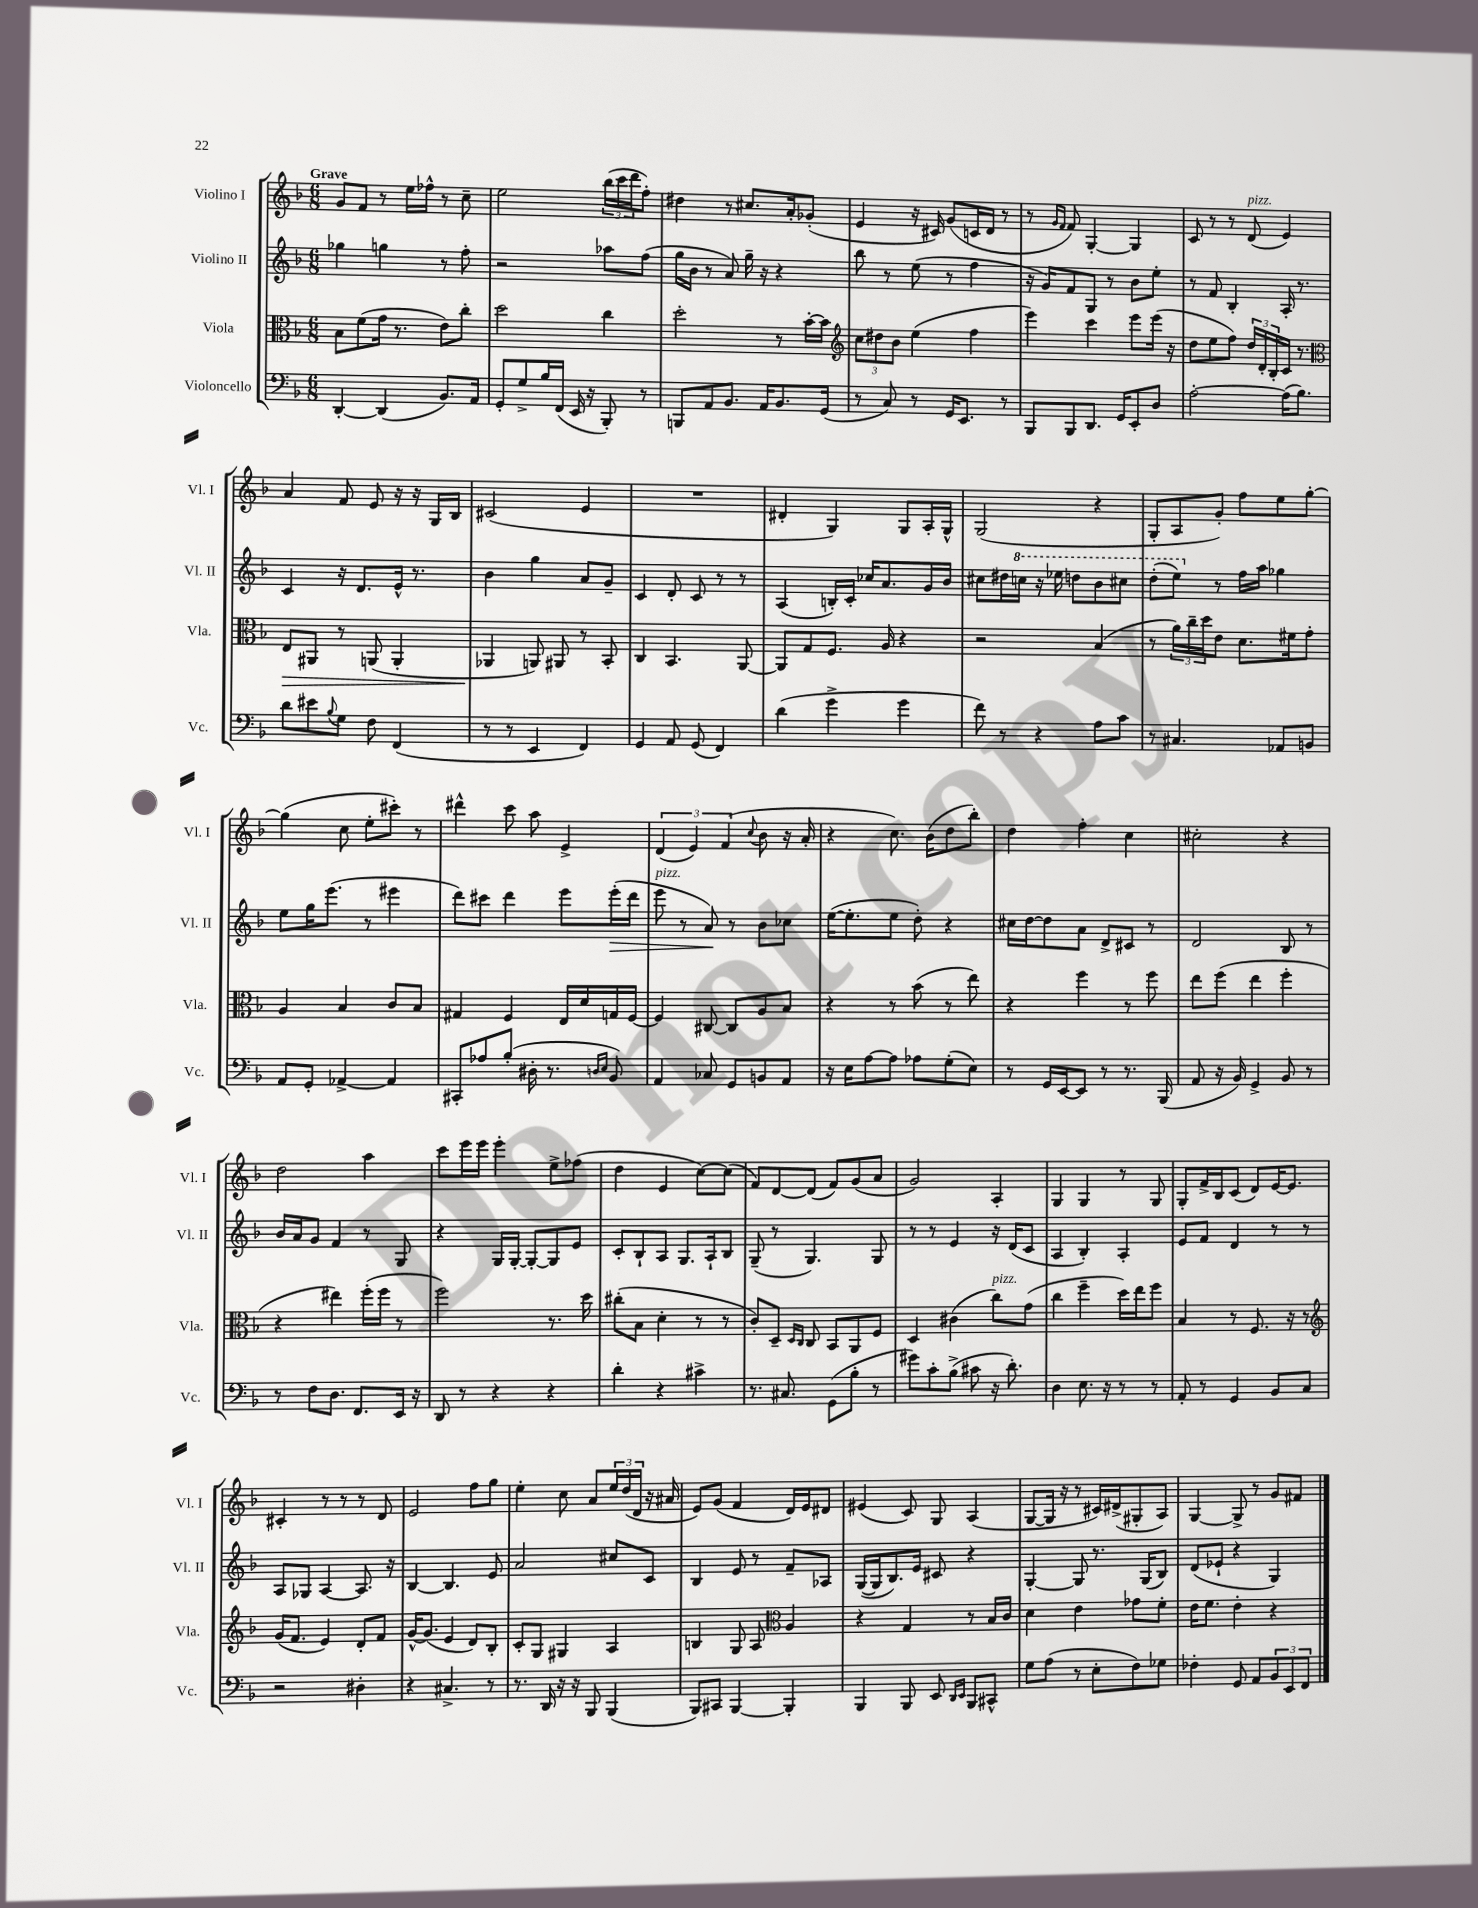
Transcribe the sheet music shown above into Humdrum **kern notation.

**kern	**kern	**kern	**kern
*staff4	*staff3	*staff2	*staff1
*clefF4	*clefC3	*clefG2	*clefG2
*k[b-]	*k[b-]	*k[b-]	*k[b-]
*M6/8	*M6/8	*M6/8	*M6/8
[4DD'	8B-	4gg-	8g
.	(8f	.	8f
(4DD]	16g	4gg	8r
.	8.r	.	.
.	.	.	16ee
.	.	.	16ff-^^
8.BB-)	8e)	8r	8r
.	8cc'	8ff'	8cc~
16AA	.	.	.
=	=	=	=
8GG'	2dd	2r	2ee
8G^	.	.	.
16B-	.	.	.
(16FF	.	.	.
16EE	.	.	.
16r	.	.	.
8BBB-')	4cc	8aa-	(24bb-
.	.	.	24ccc
.	.	.	24ddd
8r	.	(8ff	8ff')
=	=	=	=
8BBB	2dd'	16gg	4dd#
.	.	16b-	.
8AA	.	8r	.
8.BB-	.	8a)	8r
.	.	16gg~	8.cc#
16AA	.	16r	.
8.BB-	8r	4r	.
.	.	.	16a'
.	[16b-'	.	(8g-'
(16GG	16b-]	.	.
=	=	=	=
*	*clefG2	*	*
8r	12cc	8bb-	4e
.	12dd#	.	.
8C)	.	8r	.
.	12b-	.	.
8r	(4ee	(8ee	16r
.	.	.	16c#)
16GG	.	8r	(8g
8.EE	.	.	.
.	4ff	4ff	16c
.	.	.	16d
8r	.	.	8r
=	=	=	=
8BBB-	4eee)	16r	8r
.	.	16g)	.
.	.	.	16qqg
.	.	.	16qqf
8BBB-	.	8f	8f)
8.DD	4ccc	8G	[4G'
.	.	8r	.
16GG	.	.	.
8EE'	8eee	8b-	4G]
8D	(16eee	8ee'	.
.	16r	.	.
=	=	=	=
[2A'	8dd	8r	8c
.	8ee	8f	8r
.	8ff)	4B-'	8r
.	24dd	.	(8d
.	24d'	.	.
.	24B-'	.	.
(16A]	16c	16A'	4e)
8.B-)	8.r	8.r	.
=	=	=	=
*	*clefC3	*	*
8d	8E	4c	4a
8e#	8AA#	.	.
8qqB-	.	.	.
8G	8r	16r	8f
.	.	8.d	.
8F	(8AA	.	8e
(4FF	4AA'	16e^^	16r
.	.	8.r	16r
.	.	.	16G
.	.	.	16B-
=	=	=	=
8r	4AA-	4b-	(2c#
8r	.	.	.
4EE	8AA)	4gg	.
.	8AA#	.	.
4FF)	8r	8a	4e
.	8BB-'	8g~	.
=	=	=	=
4GG	4C	4c	2.r
8AA	4.BB-	8d'	.
(8GG	.	8c	.
4FF)	.	8r	.
.	[8AA	8r	.
=	=	=	=
(4d	8AA]	(4A	4d#'
.	8G	.	.
4g^	8.F	16B')	4G)
.	.	16c'	.
.	.	16cc-	.
.	16A	8.a	.
4g	4r	.	8G
.	.	16g	16A'
.	.	16b-	16G^^
=	=	=	=
8f)	2r	8cc#	(2G
8r	.	16dd#	.
.	.	16ccc	.
4r	.	16r	.
.	.	16eee-	.
.	.	8ddd	.
8A	(4B-	8bb-	4r
8c	.	8ccc#	.
=	=	=	=
8r	8r	(8ddd'	8G'
4.C#	24a)	8eee)	8A
.	24cc~	.	.
.	24dd	.	.
.	8e	8r	8g')
.	8.d	16ff	8ff
.	.	16aa	.
8AA-	.	4gg-	8ee
.	16f#	.	.
8BB	8g'	.	[8gg'
=	=	=	=
8AA	4A	8ee	(4gg]
8GG'	.	16gg	.
.	.	(8.eee	.
[4AA-^	4B-	.	8cc
.	.	8r	8ee'
4AA-]	8c	4eee#	8ccc#')
.	8B-	.	8r
=	=	=	=
8CC#'	4G#	8ddd)	4ddd#^^
8A-	.	8ccc#	.
(8B-'	4F	4ddd	8ccc
16D#'	.	.	8aa
8.r	.	.	.
.	16E	8eee	4e^
.	16d	.	.
16qqD	.	.	.
16qqE	.	.	.
8BB-)	16G	(16eee'	.
.	[16F	16ddd	.
=	=	=	=
4AA	4F]	8eee	(6d
.	.	8r	.
.	.	.	6e)
8C-	[8C#	8a)	.
.	.	.	(6f
8GG	8C#]	8r	.
.	.	.	8qqcc
8BB	8A	8b-	8b-
8AA	8B-	8cc-	16r
.	.	.	16a'
=	=	=	=
16r	4r	([16ee	4r
16E	.	8.ee']	.
[8A	.	.	.
8A]	8r	8ee	8.cc)
8A-	(8b-	8dd')	.
.	.	.	(16b-
(8G'	8r	4r	8dd
8E)	8ee)	.	8bb-')
=	=	=	=
8r	4r	16cc#	4dd
.	.	[16dd	.
16GG	.	8dd]	.
[16EE	.	.	.
8EE]	4ff	8a	4ff'
8r	.	8d^	.
8.r	8r	8c#	4cc
.	8ff	8r	.
(16BBB-	.	.	.
=	=	=	=
8AA	8ee	2d	2cc#'
16r	(8ff	.	.
16BB-)	.	.	.
4GG^	4ee	.	.
8BB-	4ff'	8B-	4r
8r	.	8r	.
=	=	=	=
8r	4r	16b-	2dd
.	.	16a	.
8F	.	8g	.
8.D	4ee#)	4f	.
8.FF	.	.	.
.	(16ff'	8r	4aa
.	16ff	.	.
16EE	8r	8G	.
16r	.	.	.
=	=	=	=
8DD	2ff)	4r	8ccc
8r	.	.	16eee
.	.	.	16eee
4r	.	16G	4eee'
.	.	[16G'	.
.	.	8G'_	.
4r	8.r	8G]	8ee^
.	.	8e	(8ff-
.	16dd	.	.
=	=	=	=
4d'	(8cc#'	8c'	4dd
.	8B-	8B-`	.
4r	4d'	8A	4e
.	.	8.G	.
4c#^	8r	.	[8cc)
.	.	16A`	.
.	8r	8B-	(8cc]
=	=	=	=
8.r	8c')	(8G~	8f)
.	8D~	8r	[8d
8.C#	.	.	.
.	16qqD	.	.
.	16qqC	.	.
.	8C	4.G)	(8d]
(8GG	8BB-	.	8f)
8B-'	8AA	.	(8g
8r	8F	8G	8a
=	=	=	=
8g#)	4D	8r	2g)
8c'	.	8r	.
(8B-^	(4c#	4e	.
8c#	.	.	.
16r	8cc)	16r	4A'
8.d')	.	(16d	.
.	(8g	8c	.
=	=	=	=
4D	4cc	4A	4G
8.E	4ff~	4B-')	4G
16r	.	.	.
8r	16dd)	4A'	8r
.	16ee	.	.
8r	8ff	.	8G
=	=	=	=
8AA'	4B-	8e	8G'
8r	.	8f	16f^
.	.	.	16B-
4GG	8r	4d	(8c
.	8.F	.	8d)
8BB-	.	8r	[16e
.	16r	.	8.e]
8C	8r	8r	.
=	=	=	=
*	*clefG2	*	*
2r	(16g	8A	4c#'
.	8.f	.	.
.	.	8G-	.
.	4e)	[4A	8r
.	.	.	8r
4D#'	8d'	8.A]	8r
.	8f	.	8d
.	.	16r	.
=	=	=	=
4r	[16g^^	[4B-	2e
.	(8.g]	.	.
4.C#^	4e	4.B-]	.
.	8d)	.	8ff
8r	8B-'	8e	8gg
=	=	=	=
8.r	8c'	2a	4ee'
.	8G	.	.
16DD	.	.	.
16r	4G#	.	8cc
16r	.	.	.
8BBB-	.	.	8a
(4BBB-	4A	8cc#	24ee
.	.	.	(24dd
.	.	.	24d
.	.	8c	16r
.	.	.	16a#
=	=	=	=
8BBB-)	4B	4B-	8e)
8CC#	.	.	(8g
[4BBB-	8G	8e	4f
.	8A	8r	.
*	*clefC3	*	*
4BBB-']	4A	8f~	16d)
.	.	.	16e
.	.	8A-	8d#
=	=	=	=
4BBB-	4r	([16G	(4e#
.	.	16G]	.
.	.	8.B-)	.
8BBB-	4G	.	8c)
.	.	16e	.
8EE	.	8c#	8G
16qqDD	.	.	.
16qqEE	.	.	.
8BBB-	8r	4r	(4A
8CC#^^	16B-	.	.
.	16c	.	.
=	=	=	=
8G	4d	[4G'	[8G
(8A	.	.	16G]
.	.	.	16r
8r	4e	8G]	8r
8E'	.	8.r	16c#)
.	.	.	(16d#^
8F)	8g-	.	8G#'
.	.	(16G	.
8G-	8f'	8B-)	8A)
=	=	=	=
4F-'	16e	(8d	[4G
.	8.f	.	.
.	.	8e-`	.
8GG	4e'	4r	8G^]
8AA	.	.	8r
12BB-	4r	4G)	8g
12EE	.	.	.
.	.	.	8f#
12FF	.	.	.
==	==	==	==
*-	*-	*-	*-
